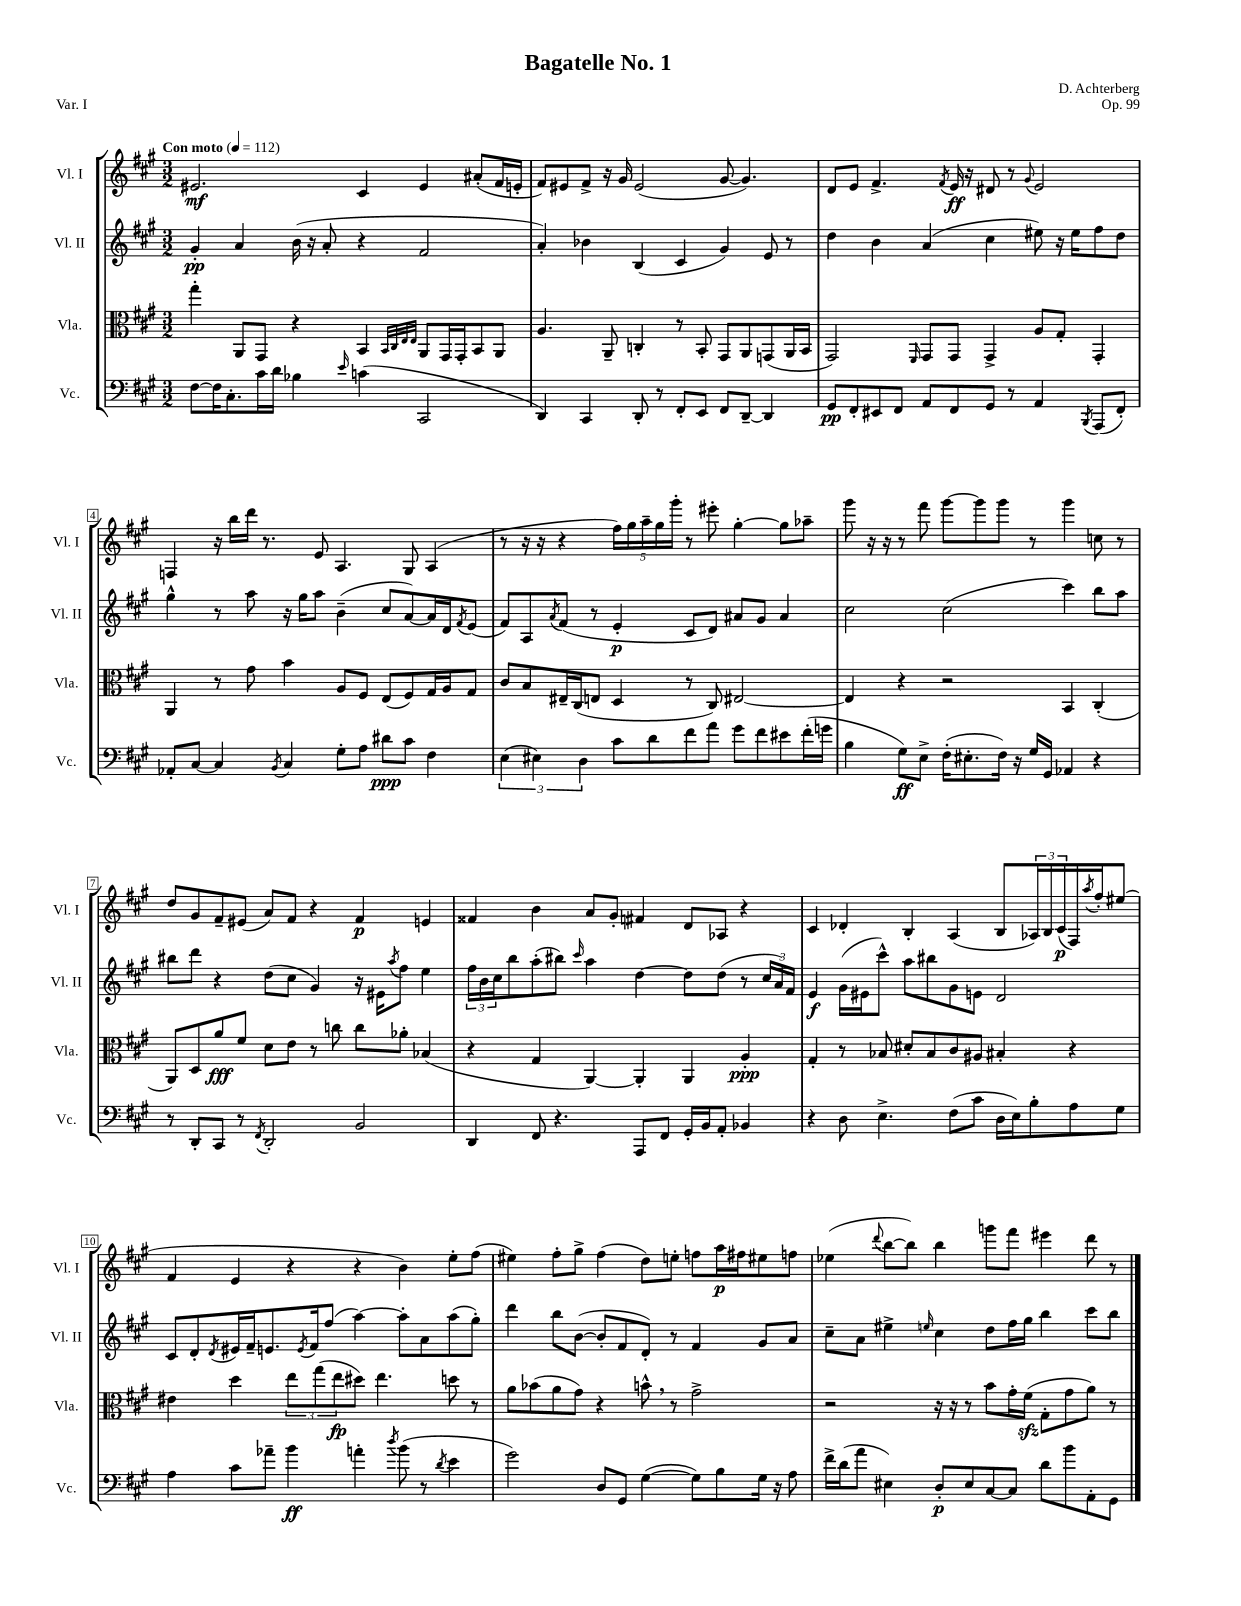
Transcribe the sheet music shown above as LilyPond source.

\header { title = "Bagatelle No. 1" composer = "D. Achterberg" opus = "Op. 99" piece = "Var. I" }
<<
\new StaffGroup <<
\new Staff = "s0" \with { instrumentName = "Vl. I" shortInstrumentName = "Vl. I" } {
    \clef treble \key a \major \numericTimeSignature \time 3/2 \tempo "Con moto" 4 = 112
    eis'2.\mf cis'4 eis'4 ais'8-.( fis'16 e'16-. |
    fis'8) eis'8 fis'8-> r16 gis'16 eis'2( gis'8~ gis'4.) |
    d'8 e'8 fis'4.-> \acciaccatura { fis'8 } e'16\ff r16 dis'8 r8 \appoggiatura { gis'8 } e'2 |
    f4 r16 b''16 d'''16 r8. e'8 a4. gis8 a4( |
    r8 r16 r16 r4 \tuplet 5/4 { fis''16) gis''16 a''16-- gis''16 gis'''16-. } r8 eis'''8-. gis''4~-. gis''8 aes''8-- |
    gis'''8 r16 r16 r8 fis'''8 gis'''8~ gis'''8 gis'''8 r8 gis'''4 c''8 r8 |
    d''8 gis'8 fis'8-- eis'8( a'8) fis'8 r4 fis'4\p e'4 |
    fisis'4 b'4 a'8 gis'8-. fis'4 d'8 aes8 r4 |
    cis'4 des'4-. b4-. a4( b8 \tuplet 3/2 { aes16) b16 cis'16\p( } fis16) \acciaccatura { a''8 } fis''16-. eis''8( |
    fis'4 e'4 r4 r4 b'4) e''8-. fis''8( |
    eis''4) fis''8-. gis''8-> fis''4( d''8) e''8-. f''8 a''16\p fis''16 eis''8 f''8 |
    ees''4( \appoggiatura { d'''8 } b''8~ b''8) b''4 g'''8 fis'''8 eis'''4 d'''8 r8 \bar "|." |
}
\new Staff = "s1" \with { instrumentName = "Vl. II" shortInstrumentName = "Vl. II" } {
    \clef treble \key a \major \numericTimeSignature \time 3/2
    gis'4-.\pp a'4 b'16( r16 a'8-. r4 fis'2 |
    a'4-.) bes'4 b4( cis'4 gis'4) e'8 r8 |
    d''4 b'4 a'4( cis''4 eis''8) r16 eis''16 fis''8 d''8 |
    gis''4-^ r8 a''8 r16 gis''16 a''8 b'4--( cis''8 a'8~) a'16 d'16 \acciaccatura { fis'8 } e'8( |
    fis'8) a8 \acciaccatura { a'8 } fis'8( r8 e'4-.\p cis'8 d'8) ais'8 gis'8 ais'4 |
    cis''2 cis''2( cis'''4) b''8 a''8 |
    bis''8 d'''8 r4 d''8( cis''8 gis'4) r16 eis'16 \acciaccatura { a''8 } fis''8 e''4 |
    \tuplet 3/2 { fis''16 b'16 cis''16 } b''8 a''8-.( bis''8) \grace { cis'''16 } a''4 d''4~ d''8 d''8( r8 \tuplet 3/2 { cis''16 a'16) fis'16 } |
    e'4\f gis'16( eis'16 cis'''8-^) a''8 bis''8 gis'8 e'8 d'2 |
    cis'8 d'8-. \acciaccatura { d'8 } eis'16 fis'16-- e'8. \acciaccatura { e'8 } fis'16 fis''8( a''4~) a''8-. a'8 a''8( gis''8-.) |
    d'''4 b''8 b'8~( b'8-. fis'8 d'8-.) r8 fis'4 gis'8 a'8 |
    cis''8-- a'8 eis''4-> \grace { e''16 } cis''4 d''8 fis''16 gis''16 b''4 cis'''8 b''8 \bar "|." |
}
\new Staff = "s2" \with { instrumentName = "Vla." shortInstrumentName = "Vla." } {
    \clef alto \key a \major \numericTimeSignature \time 3/2
    gis''4-. a,8 gis,8 r4 b,4 \grace { b,32 cis32 e32 e32 } a,8 gis,16 gis,16-. b,8 a,8 |
    a4. a,8-- c4-. r8 b,8-. gis,8 a,8 g,8( a,16 b,16 |
    gis,2) \grace { fis,16 } gis,8 gis,8 gis,4-> a8 gis8-. gis,4-. |
    a,4 r8 gis'8 b'4 a8 fis8 e8( fis8) gis16 a16 gis8 |
    cis'8 b8 eis16-- cis16( e8 d4 r8 cis8) eis2~ |
    eis4 r4 r2 b,4 cis4-.( |
    a,8) d8 a'8\fff fis'8 d'8 e'8 r8 c''8 c''8 aes'8-. bes4( |
    r4 gis4 a,4~) a,4-. a,4 a4-.\ppp |
    gis4-. r8 bes8 dis'8-. bes8 cis'8 ais8 bis4-. r4 |
    eis'4 d''4 \tuplet 3/2 { e''8 gis''8( e''8\fp } dis''8) e''4. d''8 r8 |
    a'8 bes'8( a'8 gis'8) r4 b'8-^ \breathe r8 gis'2-> |
    r2 r16 r16 r8 b'8 gis'16-. fis'16\sfz( gis8-. gis'8 a'8) r8 \bar "|." |
}
\new Staff = "s3" \with { instrumentName = "Vc." shortInstrumentName = "Vc." } {
    \clef bass \key a \major \numericTimeSignature \time 3/2
    fis8~ fis16 cis8.-. cis'16 d'16 bes4 \grace { e'16 } c'4( cis,2 |
    d,4) cis,4 d,8-. r8 fis,8-. e,8 fis,8 d,8~-- d,4 |
    gis,8\pp fis,8-. eis,8 fis,8 a,8 fis,8 gis,8 r8 a,4 \acciaccatura { b,,8 } a,,8( fis,8-.) |
    aes,8-. cis8~ cis4 \acciaccatura { b,8 } cis4 gis8-. a8 dis'8\ppp cis'8 fis4 |
    \tuplet 3/2 { e4( eis4) d4 } cis'8 d'8 fis'8 a'8 gis'8 fis'8 eis'8 fis'16-.( g'16 |
    b4 gis8\ff) e8-> fis16-.( eis8.-. fis16) r16 gis16 gis,16 aes,4 r4 |
    r8 d,8-. cis,8 r8 \acciaccatura { fis,8 } d,2-. b,2 |
    d,4 fis,8 r4. a,,8 fis,8 gis,16-. b,16 a,8-. bes,4 |
    r4 d8 e4.-> fis8( cis'8 d16 e16) b8-. a8 gis8 |
    a4 cis'8 aes'8-- b'4\ff a'4-. \acciaccatura { d''8 } b'8( r8 \acciaccatura { d'8 } e'4 |
    gis'2) d8 gis,8 gis4~( gis8) b8 gis16 r16 a8 |
    fis'16-> d'16( a'8 eis4) d8-.\p eis8 cis8~ cis8 d'8 b'8 a,8-. gis,8 \bar "|." |
}
>>
>>
\layout { \context { \Score \override BarNumber.stencil = #(make-stencil-boxer 0.1 0.3 ly:text-interface::print) } }
